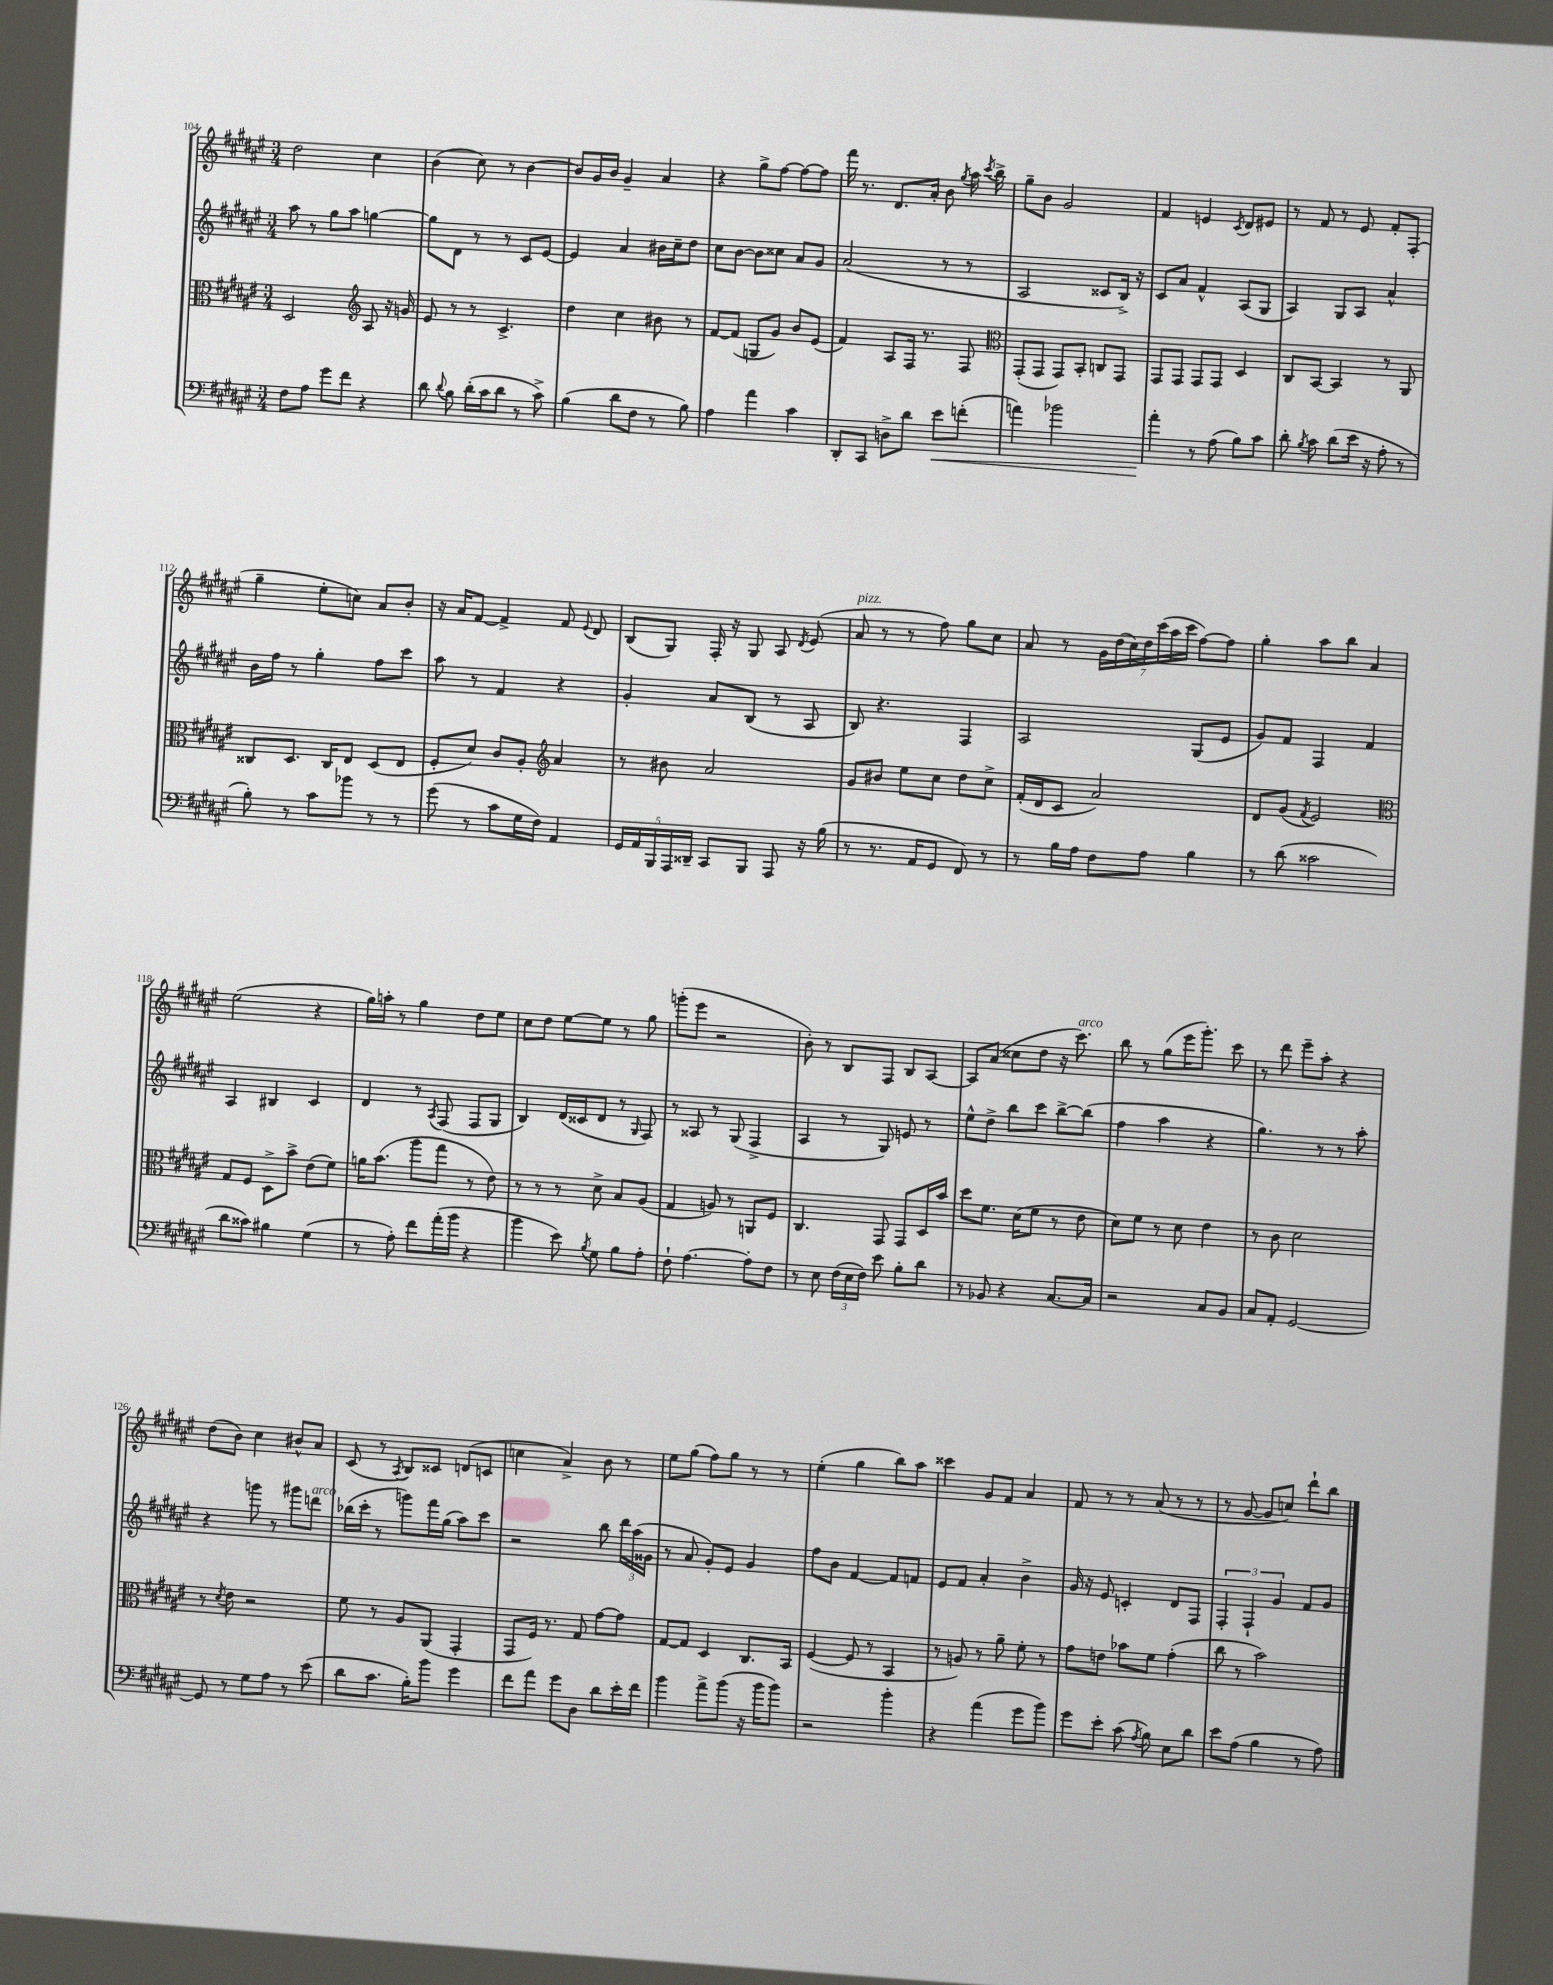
<<
\new StaffGroup <<
\new Staff = "s0" {
    \clef treble \key fis \major \numericTimeSignature \time 3/4
    \autoBeamOff dis''2 cis''4 |
    b'4( cis''8) r8 b'4~ |
    b'8[ gis'16 b'16] gis'4-- ais'4 |
    r4 gis''8[-> fis''8]~ fis''8[~ fis''8] |
    fis'''16 r8. dis'8.[ ais'16]-. b'8 \acciaccatura { gis''8 } ais''16 \acciaccatura { cis'''8 } b''16-> |
    gis''8[-- b'8] gis'2 |
    fis'4 e'4 \acciaccatura { cis'8 } dis'8[ eis'8] |
    r8 fis'8 r8 eis'8 fis'8[-. fis8]-.( |
    gis''4-- eis''8[-. c''8]) ais'8[ b'8]-. |
    r16 ais'16[ fis'8]~ fis'4-> fis'8 \appoggiatura { eis'8 } dis'8 |
    b8[( gis8]) fis16-. r16 gis8 ais8 \acciaccatura { dis'8 } eis'8( |
    ais'8^\markup { \italic "pizz." } r8 r8 fis''8) gis''8[ cis''8] |
    ais'8 r8 \tuplet 7/4 { gis'16[ dis''16( cis''16) dis''16 cis'''16( ais''16 cis'''16] } fis''8[~) fis''8] |
    gis''4-. ais''8[ b''8] ais'4 |
    eis''2( r4 |
    gis''16[) a''16]-. r8 gis''4 dis''8[ eis''8] |
    cis''8[ dis''8] eis''8[~ eis''8] r8 gis''8 |
    g'''8[-.( eis'''8] r2 |
    b'8-.) r8 b8[ fis8] b8[ ais8]~ |
    ais8[ ais'8]( cisis''8[ dis''8] r16 cis'''8.^\markup { \italic "arco" }) |
    b''8 r8 gis''8[( eis'''16 gis'''8.]-.) cis'''8 |
    r8 dis'''8 eis'''8[-- ais''8]-. r4 |
    dis''8[( b'8]) cis''4 bis'8[-^ ais'8] |
    cis'8( r8 \acciaccatura { ais8 } b8[) cisis'8] d'8[( c'8] |
    c''4 ais'4->) b'8 r8 |
    eis''8[ gis''8]( fis''8[) gis''8] r8 r8 |
    eis''4-.( gis''4 b''8[) ais''8] |
    cisis'''4 gis'8[ fis'8] ais'4 |
    fis'8 r8 r8 ais'8( r8 r8 |
    r8 gis'8~ gis'8[ c''8]) dis'''8[-! b''8] \bar "|." |
}
\new Staff = "s1" {
    \clef treble \key fis \major \numericTimeSignature \time 3/4
    \autoBeamOff ais''8 r8 gis''8[ ais''8] g''4~ |
    g''8[ dis'8] r8 r8 cis'8[ eis'8]~ |
    eis'4 ais'4 bis'16[ cis''16-- dis''8] |
    cis''8[ b'8]~ b'8[ cisis''8] ais'8[ gis'8] |
    ais'2( r8 r8 |
    ais2 cisis'8[ b16]->) r16 |
    cis'8[ ais'8] fis'4-^ ais8[( gis8] |
    ais4) gis8[ ais8] ais'4-^ |
    b'16[ fis''16] r8 gis''4-. fis''8[ cis'''8] |
    ais''8 r8 fis'4 r4 |
    gis'4-. ais'8[ b8]( r8 ais8 |
    b8) r4. fis4 |
    ais2 gis8[( eis'8] |
    gis'8[) fis'8] fis4 fis'4 |
    ais4 bis4 cis'4 |
    dis'4 r8 \acciaccatura { ais8 } fis8( fis8[ gis8] |
    b4) dis'16[( cisis'16 dis'8] r8 \grace { gis16 } fis8) |
    r8 aisis8 r8 gis8( fis4-> |
    ais4 r8 gis8) e'8 r8 |
    eis''8[-^ dis''8]-> b''8[ cis'''8] b''8[~-> b''8]( |
    fis''4 ais''4 r4 |
    gis''4.) r8 r8 ais''8-. |
    r4 g'''8 r8 gis'''8[ d'''8]^\markup { \italic "arco" } |
    bes''16[( cis'''16]-. r8 g'''8[) fis'''16 gis''16]( ais''8[) cis'''8] |
    r2 b''8 \tuplet 3/2 { dis'''16[ ais''16( gisis'16] } |
    r8 ais'8 gis'8[-.) eis'8] gis'4 |
    fis''8[ b'8] fis'4~ fis'8[ f'8] |
    eis'8[ fis'8] ais'4-. b'4-> |
    gis'16 r16 eis'8 c'4-. dis'8[ fis8] |
    \tuplet 3/2 { fis4-. fis4-! gis'4 } fis'8[ gis'8] \bar "|." |
}
\new Staff = "s2" {
    \clef alto \key fis \major \numericTimeSignature \time 3/4
    \autoBeamOff dis2 \clef treble ais8 r16 g'16 |
    eis'8 r8 r8 cis'4.-> |
    dis''4 cis''4 bis'8 r8 |
    fis'8[~ fis'8]( g8[ gis'8]) b'8[ eis'8]( |
    fis'4) ais8[ fis16] r8. fis8 |
    \clef alto gis,8[-.( gis,8] gis,8[) b,8]-. c8[ gis,8] |
    gis,8[ gis,8] gis,8[ gis,8] dis4 |
    cis8[ b,8]~ b,4 r8 ais,8 |
    cisis8[ dis8.] cisis16[ eis8] dis8[( eis8] |
    fis8[-. dis'8]) cis'8[ ais8]-. \clef treble ais'4 |
    r8 bis'8 ais'2 |
    gis'8[ bis'8] eis''8[ cis''8] dis''8[ cis''8]-> |
    fis'16[-.( dis'16 cis'8] ais'2) |
    dis'8[ gis'8]( \acciaccatura { fis'8 } eis'2) |
    \clef alto gis8[ fis8] dis8[-> b'8]-> eis'8[( fis'8]) |
    a'16[ b'8.]( ais''8[ gis''8] r8 eis'8) |
    r8 r8 r8 dis'8-> b8[ ais8]( |
    gis4 a8) r8 a,8[ fis8] |
    cis4. gis,8 gis,8[ dis16 b'16] |
    dis''8[ fis'8.] dis'16[( fis'8] r8 eis'8 |
    dis'8[) fis'8] r8 dis'8 eis'4 |
    r8 cis'8 dis'2 |
    r8 \acciaccatura { dis'8 } eis'8 r2 |
    fis'8 r8 ais8[ ais,8]( gis,4-. |
    gis,8[ fis16]) r8. gis8 gis'8[~ gis'8] |
    gis8[~ gis8] dis4 cis8.[ b,16] |
    fis4~( fis8 r8 b,4 |
    r8 a8) r8 ais'8-- fis'8-. r8 |
    gis'8[ e'8] bes'8[ fis'8] gis'4-.( |
    cis''8 r8 b'2) \bar "|." |
}
\new Staff = "s3" {
    \clef bass \key fis \major \numericTimeSignature \time 3/4
    \autoBeamOff fis8[ ais8] gis'8[ fis'8] r4 |
    dis'8 \appoggiatura { dis'8 } b8 dis'16[-.( cis'16 dis'8] r8 cis'8->) |
    b4( dis'8[ fis8] r8 b8) |
    ais4 ais'4 cis'4 |
    dis,8[-. cis,8] d8[-> dis'8] eis'8[\< f'8]-.( |
    a'4) bes'2 |
    ais'4-.\! r8 ais8( b8[) cis'8] |
    dis'8-. \acciaccatura { b8 } cis'8 dis'8[( eis'16] r16 ais8-. r8 |
    b8-.) r8 cis'8[ bes'8] r8 r8 |
    gis'8( r8 cis'8[ gis16 fis16]) ais,4 |
    \tuplet 5/4 { gis,16[ ais,16 b,,16 ais,,16 disis,16]-- } cis,8[ b,,8] ais,,8 r16 b16( |
    r8 r8. ais,16[ gis,8] fis,8) r8 |
    r8 b16[ ais16] fis8[ ais8] b4 |
    r8 dis'8( cisis'2 |
    dis'8[ cisis'8]) bis4 gis4( |
    r8 ais8-.) fis'8[ ais'16-.( b'16] r4 |
    b'4 eis'8) \acciaccatura { b8 } gis8 b8[ ais8]-. |
    fis8-! ais4.~ ais8[-. fis8] |
    r8 eis8 \tuplet 3/2 { fis16[( eis16 fis16]) } eis'8 b8[-. dis'8] |
    r8 bes,8 r4 cis8.[~ cis16] |
    r2 cis8[ b,8] |
    cis8[ ais,8]-. gis,2~ |
    gis,8 r8 gis8[ ais8] r8 eis'8( |
    dis'8[ cis'8.] b16[-.) b'8] gis'4 |
    fis'8[ ais'8] gis'8[ dis8] dis'8[ eis'16-. fis'16] |
    b'4 ais'8[-> b'8]( r16 b'16[ b'8]) |
    r2 b'4-. |
    r4 ais'4( gis'8[ b'8]) |
    gis'8[ eis'8]-. cis'8( \acciaccatura { ais8 } b8) eis8[ dis'8] |
    eis'8[ ais8]( b4 r8 ais8) \bar "|." |
}
>>
>>
\layout { \context { \Score currentBarNumber = #104 } }
